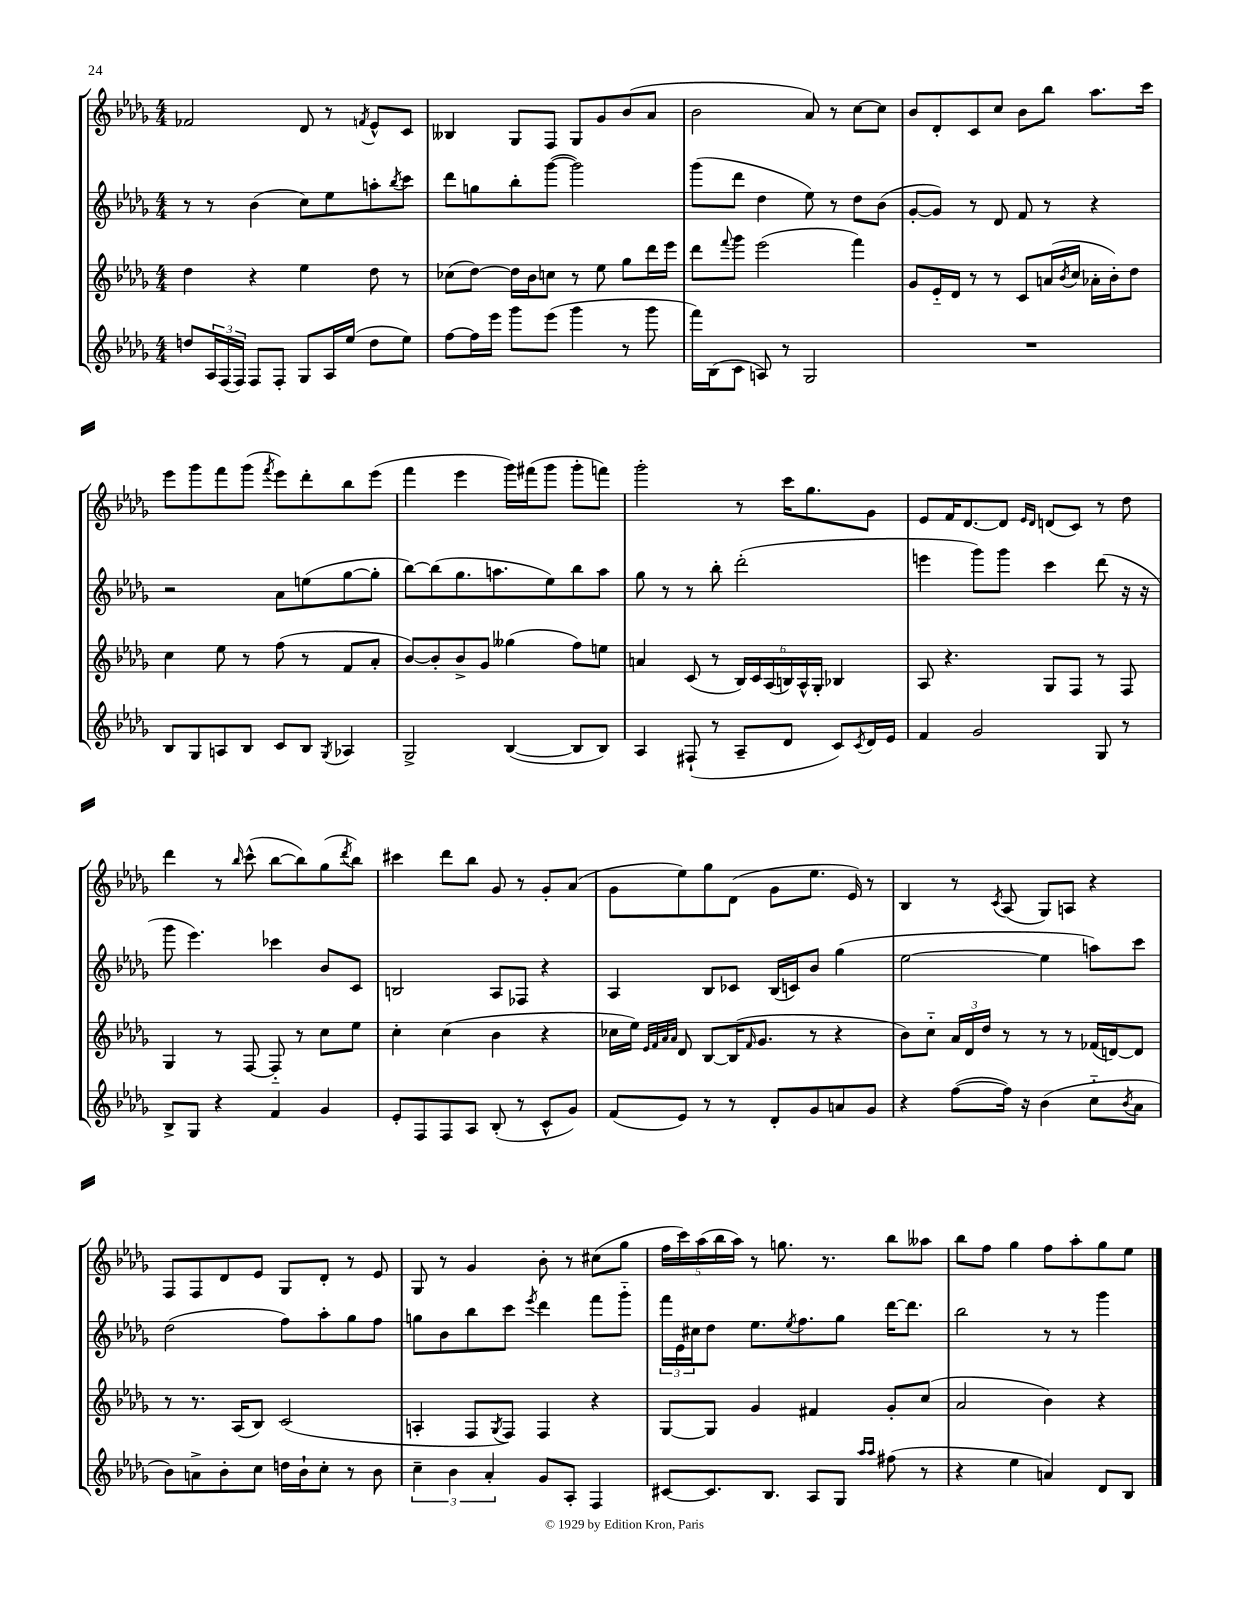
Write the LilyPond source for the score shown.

<<
\new StaffGroup <<
\new Staff = "s0" {
    \clef treble \key des \major \numericTimeSignature \time 4/4
    fes'2 des'8 r8 \acciaccatura { f'8 } ees'8-^ c'8 |
    beses4 ges8 f8 ges8 ges'8 bes'8( aes'8 |
    bes'2 aes'8) r8 c''8~ c''8 |
    bes'8 des'8-. c'8 c''8 bes'8 bes''8 aes''8. c'''16 |
    ees'''8 ges'''8 f'''8 ges'''8( \acciaccatura { f'''8 } ees'''8) des'''8-. bes''8 ees'''8( |
    f'''4 ees'''4 ges'''16) fis'''16( ges'''8 ges'''8-. f'''8) |
    ges'''2-. r8 c'''16 ges''8. ges'8 |
    ees'8 f'16 des'8.~ des'8 \grace { ees'16 des'16 } d'8( c'8) r8 des''8 |
    des'''4 r8 \grace { bes''16 } c'''8-^( bes''8~ bes''8) ges''8( \acciaccatura { des'''8 } bes''8) |
    cis'''4 des'''8 bes''8 ges'8 r8 ges'8-. aes'8( |
    ges'8 ees''8) ges''8 des'8( ges'8 ees''8. ees'16) r8 |
    bes4 r8 \acciaccatura { c'8 } aes8( ges8) a8 r4 |
    f8 f8 des'8 ees'8 ges8 des'8-. r8 ees'8 |
    ges8 r8 ges'4 bes'8-. r8 cis''8( ges''8 |
    \tuplet 5/4 { f''16 c'''16) aes''16( bes''16 aes''16) } r8 g''8. r8. bes''8 aeses''8 |
    bes''8 f''8 ges''4 f''8 aes''8-. ges''8 ees''8 \bar "|." |
}
\new Staff = "s1" {
    \clef treble \key des \major \numericTimeSignature \time 4/4
    r8 r8 bes'4( c''8) ees''8 a''8-. \acciaccatura { bes''8 } c'''8 |
    des'''8 g''8 bes''8-. ges'''8~( ges'''2) |
    ges'''8( des'''8 des''4 ees''8) r8 des''8 bes'8( |
    ges'8~-. ges'8) r8 des'8 f'8 r8 r4 |
    r2 aes'8 e''8( ges''8~ ges''8-. |
    bes''8~) bes''8( ges''8. a''8. ees''8) bes''8 a''8 |
    ges''8 r8 r8 bes''8-. des'''2-.( |
    e'''4 ges'''8) ges'''8 c'''4 des'''8( r16 r16 |
    ges'''8 ees'''4.) ces'''4 bes'8 c'8 |
    b2 aes8 fes8 r4 |
    aes4 bes8 ces'8 bes16( c'16) bes'8 ges''4( |
    ees''2~ ees''4 a''8) c'''8 |
    des''2( f''8) aes''8-. ges''8 f''8 |
    g''8 bes'8 bes''8 c'''8 \acciaccatura { ees'''8 } des'''4 f'''8 ges'''8-_ |
    \tuplet 3/2 { f'''16 ees'16 cis''16 } des''8 ees''8. \acciaccatura { ees''8 } f''8. ges''8 des'''16~ des'''8. |
    bes''2 r8 r8 ges'''4 \bar "|." |
}
\new Staff = "s2" {
    \clef treble \key des \major \numericTimeSignature \time 4/4
    des''4 r4 ees''4 des''8 r8 |
    ces''8( des''8~) des''16 bes'16 c''8 r8 ees''8 ges''8 des'''16 ees'''16 |
    des'''8 \appoggiatura { f'''8 } ges'''8 ees'''2( f'''4) |
    ges'8 ees'16-_ des'16 r8 r8 c'8 a'16( \acciaccatura { bes'8 } c''16 aes'16-. bes'16-.) des''8 |
    c''4 ees''8 r8 f''8( r8 f'8 aes'8-. |
    bes'8~) bes'8-. bes'8-> ges'8 geses''4( f''8) e''8 |
    a'4 c'8( r8 \tuplet 6/4 { bes16) c'16 aes16( b16) aes16-^ ges16-. } bes4 |
    aes8 r4. ges8 f8 r8 f8 |
    ges4 r8 f8~ f8-_ r8 c''8 ees''8 |
    c''4-. c''4( bes'4 r4 |
    ces''16 ees''16) \grace { ees'32 f'32 aes'32 aes'32 } des'8 bes8~ bes16( \grace { f'16 } ges'8. r8 r4 |
    bes'8) c''8-_ \tuplet 3/2 { aes'16 des'16 des''16 } r8 r8 r8 fes'16( d'16~) d'8 |
    r8 r8. aes16( bes8) c'2( |
    a4-. f8 \acciaccatura { ges8 } f8) f4 r4 |
    ges8~ ges8 ges'4 fis'4 ges'8-. c''8( |
    aes'2 bes'4) r4 \bar "|." |
}
\new Staff = "s3" {
    \clef treble \key des \major \numericTimeSignature \time 4/4
    d''8 \tuplet 3/2 { aes16 f16( f16) } f8 f8-. ges8 aes16 ees''16( d''8 ees''8) |
    f''8~ f''16 ees'''16 ges'''8 ees'''8( ges'''4 r8 ges'''8 |
    f'''16) bes16( c'8 a8) r8 ges2 |
    R1 |
    bes8 ges8 a8 bes8 c'8 bes8 \acciaccatura { ges8 } aes4 |
    ges2-> bes4~( bes8 bes8) |
    aes4 fis8-!( r8 aes8-- des'8 c'8) \acciaccatura { c'8 } des'16 ees'16 |
    f'4 ges'2 ges8 r8 |
    bes8-> ges8 r4 f'4 ges'4 |
    ees'8-. f8 f8 aes8 bes8-.( r8 c'8-^ ges'8) |
    f'8( ees'8) r8 r8 des'8-. ges'8 a'8 ges'8 |
    r4 f''8~( f''16) r16 bes'4( c''8-_ \acciaccatura { bes'8 } aes'8 |
    bes'8) a'8-> bes'8-. c''8 d''16 bes'16-! c''8-. r8 bes'8 |
    \tuplet 3/2 { c''4-- bes'4 aes'4-. } ges'8 aes8-. f4 |
    cis'8~ cis'8. bes8. aes8 ges8 \grace { aes''16 aes''16 } fis''8( r8 |
    r4 ees''4 a'4) des'8 bes8 \bar "|." |
}
>>
>>
\layout { \context { \Score \remove "Bar_number_engraver" } }
